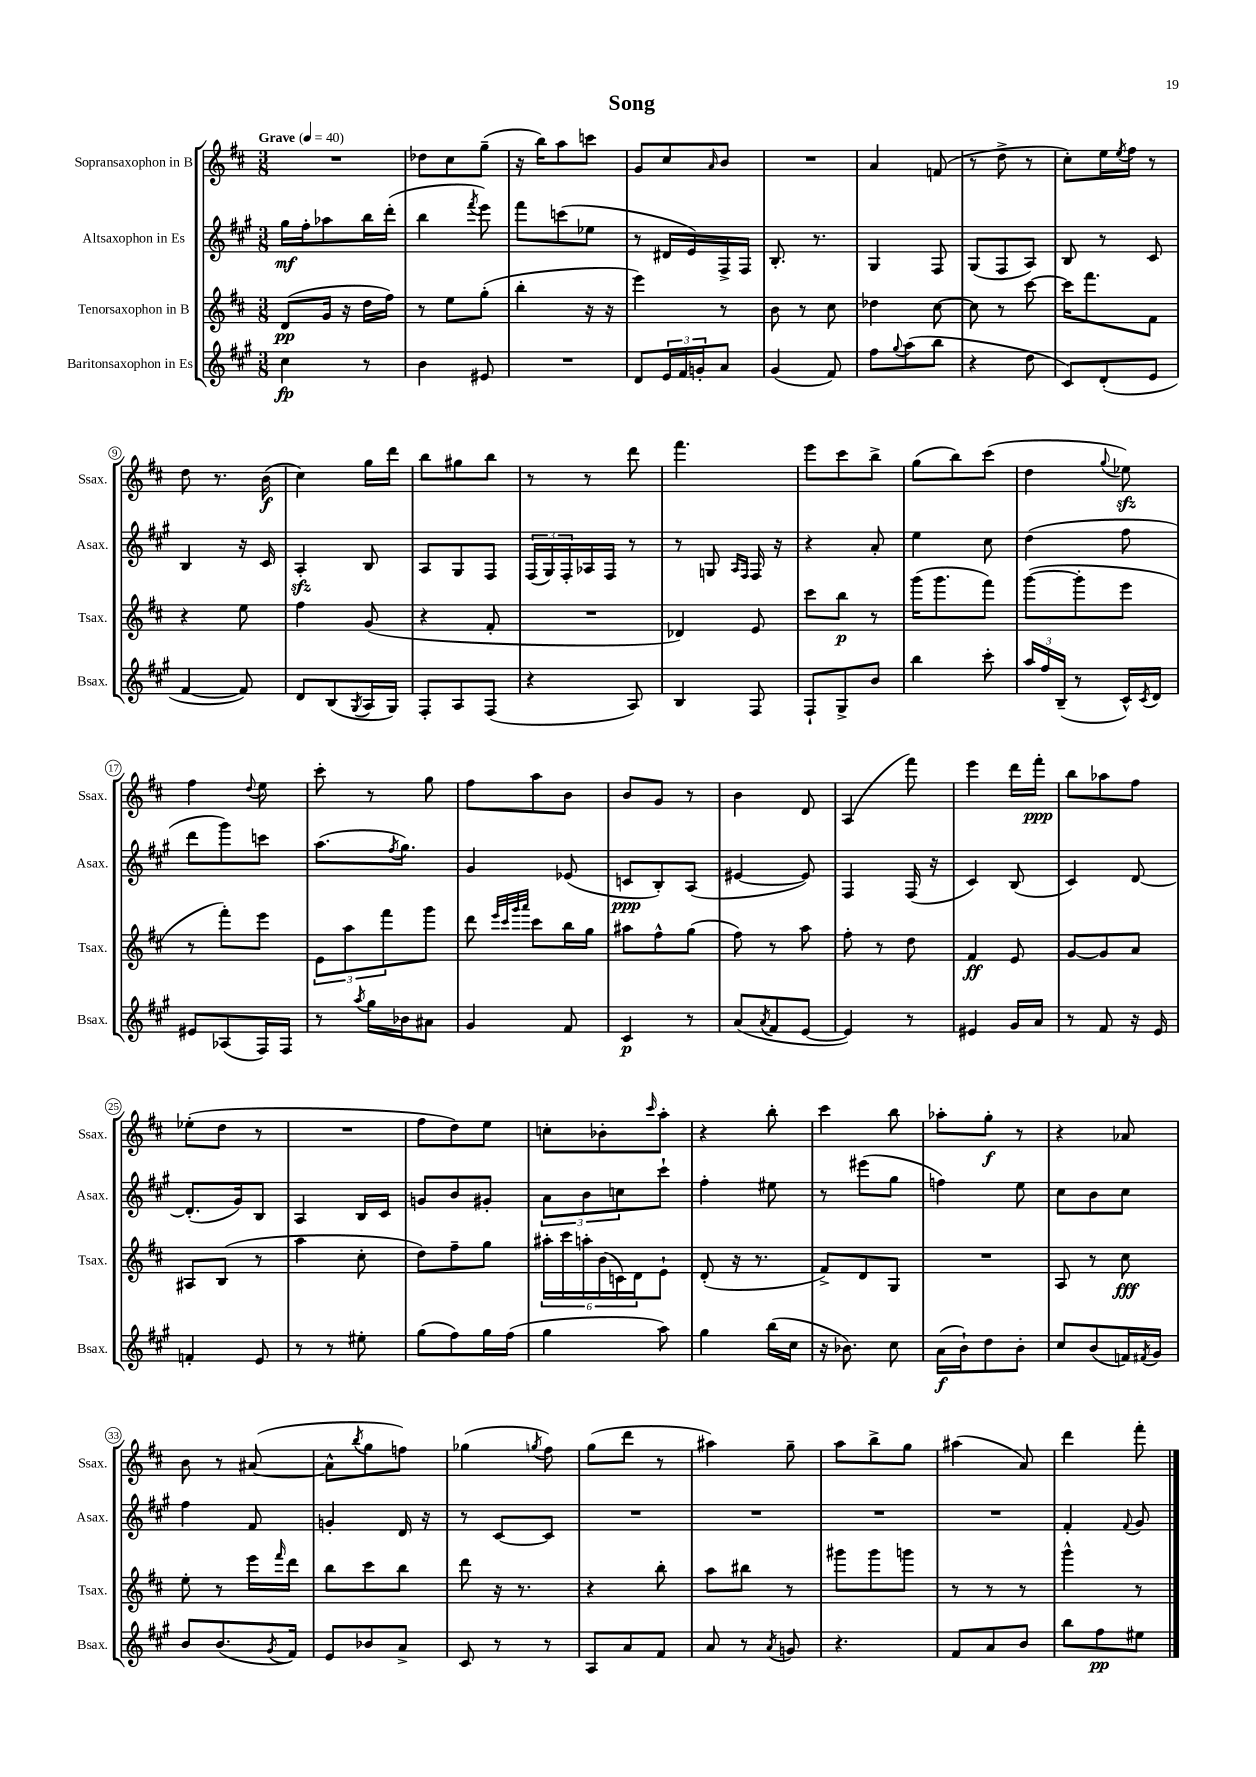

**kern	**kern	**kern	**kern
*staff4	*staff3	*staff2	*staff1
*clefG2	*clefG2	*clefG2	*clefG2
*k[f#c#g#]	*k[f#c#]	*k[f#c#g#]	*k[f#c#]
*M3/8	*M3/8	*M3/8	*M3/8
*MM40	*MM40	*MM40	*MM40
4cc#	(8d	16gg#	4.r
.	.	16ff#'	.
.	16g	8aa-	.
.	16r	.	.
8r	16dd	16bb	.
.	16ff#)	(16ddd'	.
=	=	=	=
4b	8r	4bb	8dd-
.	8ee	.	8cc#
.	.	8qfff#	.
8e#	(8gg'	8eee)	(8gg~
=	=	=	=
4.r	4bb'	8fff#	16r
.	.	.	16bb)
.	.	(8ccc	8aa
.	16r	8ee-	8ccc
.	16r	.	.
=	=	=	=
8d	4eee)	8r	8g
24e	.	16d#	8cc#
24f#	.	.	.
.	.	16e)	.
24g'	.	.	.
.	.	.	16qqa
8a	8r	16F#^	8b
.	.	16F#	.
=	=	=	=
(4g#	8b	8.B'	4.r
.	8r	.	.
.	.	8.r	.
8f#)	8cc#	.	.
=	=	=	=
8ff#	4dd-	4G#	4a
8qqgg#	.	.	.
(8aa	.	.	.
8bb	[8cc#	8F#	(8f
=	=	=	=
4r	8cc#]	(8G#	8r
.	8r	8F#	8dd^
8dd	[8ccc#	8A)	8r
=	=	=	=
8c#)	16ccc#]	8B	8cc#')
.	8.fff#	.	.
(8d'	.	8r	16ee
.	.	.	8qee
.	.	.	16ff#
8e	8f#	8c#	8r
=	=	=	=
[4f#	4r	4B	8dd
.	.	.	8.r
8f#])	8ee	16r	.
.	.	16c#	(16b
=	=	=	=
8d	4ff#	4A'	4cc#)
(8B	.	.	.
8qG#	.	.	.
16A	(8g	8B	16gg
16G#)	.	.	16ddd
=	=	=	=
8F#'	4r	8A	8bb
8A	.	8G#	8gg#
(8F#	8f#'	8F#	8bb
=	=	=	=
4r	4.r	(24F#	8r
.	.	24G#)	.
.	.	24F#'	.
.	.	16A-	8r
.	.	16F#	.
8A)	.	8r	8ddd
=	=	=	=
4B	4d-)	8r	4.fff#
.	.	8G	.
.	.	16qqA	.
.	.	16qqF#	.
8F#	8e	16F#	.
.	.	16r	.
=	=	=	=
8F#`	8ccc#	4r	8eee
8G#^	8bb	.	8ccc#
8b	8r	8a'	8bb^
=	=	=	=
4bb	(16ggg	4ee	(8gg
.	8.ggg	.	.
.	.	.	8bb)
8ccc#'	8fff#)	8cc#	(8ccc#
=	=	=	=
24aa	([8ggg	(4dd	4dd
24ff#	.	.	.
(24B~	.	.	.
8r	8ggg']	.	.
.	.	.	8qqgg
16c#^^)	8eee	8ff#	8ee-)
8qc#	.	.	.
16d	.	.	.
=	=	=	=
8e#	8r	8ddd	4ff#
(8A-	8fff#')	8ggg#)	.
.	.	.	8qqdd
16F#)	8eee	8ccc	8ee
16F#	.	.	.
=	=	=	=
8r	12e	(8.aa	8ccc#'
.	12aa	.	.
8qaa	.	.	.
16gg#	.	.	8r
.	12fff#	.	.
.	.	8qff#	.
16b-	.	8.gg#)	.
8a#	8ggg	.	8gg
=	=	=	=
4g#	8ddd	4g#	8ff#
.	32qqeee	.	.
.	32qqccc#	.	.
.	32qqggg	.	.
.	32qqaaa	.	.
.	8ccc#	.	8aa
8f#	16bb	(8e-	8b
.	16gg	.	.
=	=	=	=
4c#	8aa#	8c	8b
.	8ff#^^	8B')	8g
8r	(8gg	(8A	8r
=	=	=	=
(8a	8ff#)	[4e#	4b
8qa	.	.	.
8f#	8r	.	.
[8e	8aa	8e#])	8d
=	=	=	=
4e])	8ff#'	4F#	(4A
.	8r	.	.
8r	8dd	(16F#	8fff#)
.	.	16r	.
=	=	=	=
4e#	4f#	4c#)	4eee
16g#	8e	(8B	16ddd
16a	.	.	16fff#'
=	=	=	=
8r	[8g	4c#)	8bb
8f#	8g]	.	8aa-
16r	8a	[8d	8ff#
16e	.	.	.
=	=	=	=
4f'	8A#	(8.d']	(8ee-'
.	(8B	.	8dd
.	.	16g#)	.
8e	8r	8B	8r
=	=	=	=
8r	4aa	4A	4.r
8r	.	.	.
8ee#'	8cc#'	16B	.
.	.	16c#	.
=	=	=	=
(8gg#	8dd)	8g	8ff#
8ff#)	8ff#~	8b	8dd)
16gg#	8gg	8g#'	8ee
(16ff#	.	.	.
=	=	=	=
4gg#	24aa#'	12a	8cc'
.	24ccc#	.	.
.	24aa'	12b	.
.	(24b	.	8b-'
.	24c)	12cc	.
.	24d	.	.
.	.	.	16qqccc#
8aa)	8e`	8ccc#`	8aa'
=	=	=	=
4gg#	(8d'	4ff#'	4r
.	16r	.	.
.	8.r	.	.
(16bb	.	8ee#	8bb'
16cc#	.	.	.
=	=	=	=
16r	8f#^)	8r	4ccc#
8.b-)	.	.	.
.	8d	(8eee#	.
8cc#	8G	8gg#	8bb
=	=	=	=
(16a	4.r	4ff)	8aa-'
16b`)	.	.	.
8dd	.	.	8gg'
8b'	.	8ee	8r
=	=	=	=
8cc#	8A	8cc#	4r
(8b	8r	8b	.
16f)	8cc#	8cc#	8a-
8qf#	.	.	.
16g#	.	.	.
=	=	=	=
8b	8ee'	4ff#	8b
(8.b	8r	.	8r
.	16eee	8f#	([8a#
8qg#	16qqfff#	.	.
16f#)	16ddd	.	.
=	=	=	=
8e	8bb	4g'	8a#^^]
.	.	.	8qbb
8b-	8ccc#	.	8gg
8a^	8bb	16d	8ff)
.	.	16r	.
=	=	=	=
8c#	8ddd	8r	(4gg-
8r	16r	[8c#	.
.	8.r	.	.
.	.	.	8qgg
8r	.	8c#]	8ff#)
=	=	=	=
8A	4r	4.r	(8gg
8a	.	.	8ddd
8f#	8bb'	.	8r
=	=	=	=
8a	8aa	4.r	4aa#)
8r	8bb#	.	.
8qa	.	.	.
8g	8r	.	8gg~
=	=	=	=
4.r	8ggg#	4.r	8aa
.	8ggg#	.	8bb^
.	8ggg	.	8gg
=	=	=	=
8f#	8r	4.r	(4aa#
8a	8r	.	.
8b	8r	.	8a)
=	=	=	=
8bb	4ggg^^	4f#'	4ddd
8ff#	.	.	.
.	.	8qqf#	.
8ee#	8r	8g#	8fff#'
==	==	==	==
*-	*-	*-	*-
